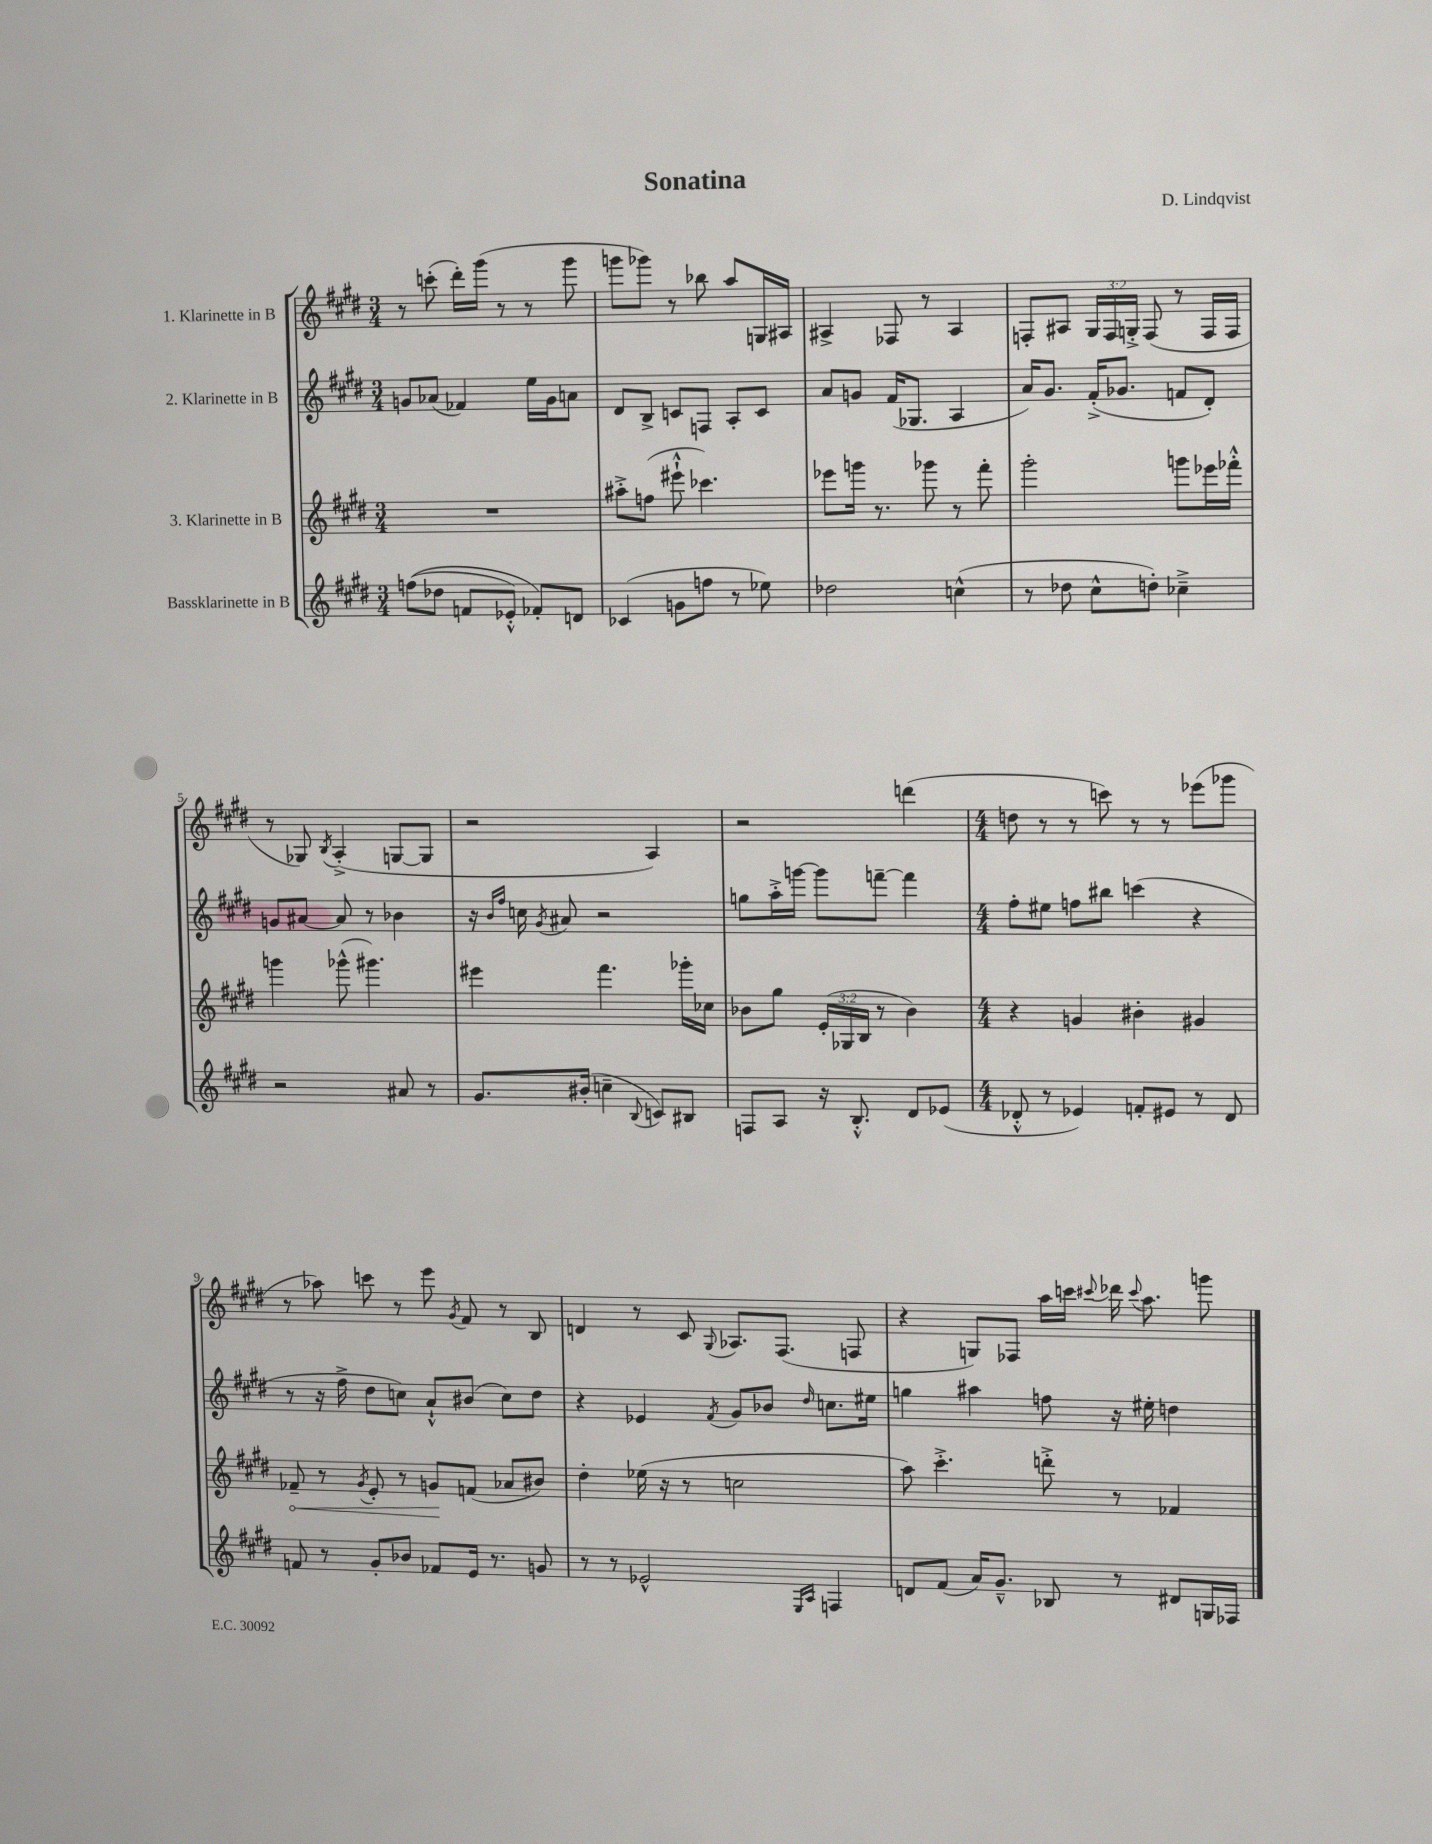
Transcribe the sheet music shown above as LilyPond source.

\header { title = "Sonatina" composer = "D. Lindqvist" }
<<
\new StaffGroup <<
\new Staff = "s0" \with { instrumentName = "1. Klarinette in B" } {
    \clef treble \key e \major \numericTimeSignature \time 3/4 \override Staff.TupletNumber.text = #tuplet-number::calc-fraction-text
    \autoBeamOff r8 c'''8-.( dis'''16[-.) gis'''16]( r8 r8 gis'''8 |
    g'''8[ ges'''8]) r8 bes''8 a''8[ g16 ais16] |
    ais4-> fes8 r8 ais4 |
    f8[-. ais8] \tuplet 3/2 { gis16[ f16 g16]-.-> } f8( r8 f16[ f16] |
    r8 ges8) \acciaccatura { b8 } a4-.->( g8[~ g8] |
    r2 a4) |
    r2 d'''4( |
    \numericTimeSignature \time 4/4 d''8 r8 r8 c'''8) r8 r8 ees'''8[( ges'''8] |
    r8 aes''8) c'''8 r8 e'''8 \acciaccatura { gis'8 } fis'8 r8 b8 |
    d'4 r8 cis'8 \appoggiatura { gis8 } aes8.[ fis8.]( f8 |
    r4 g8[) fes8] a''16[ c'''16] \appoggiatura { cis'''8 } des'''16 \appoggiatura { cis'''8 } a''8. g'''8 \bar "|." |
}
\new Staff = "s1" \with { instrumentName = "2. Klarinette in B" } {
    \clef treble \key e \major \numericTimeSignature \time 3/4
    \autoBeamOff g'8[ aes'8]( fes'4) e''16[ g'16 a'8] |
    dis'8[ b8]-> c'8[ f8] a8[-. c'8] |
    a'8[ g'8] fis'16[( ges8.] a4 |
    a'16[) gis'8.] fis'16[-.->( ges'8.] f'8[ dis'8]-.) |
    g'8[ ais'8]~ ais'8 r8 bes'4 |
    r16 \grace { b'16[ fis''16] } c''16 \acciaccatura { gis'8 } ais'8 r2 |
    g''8[ a''16-.-> g'''16]~ g'''8[ f'''8]~-- f'''4 |
    \numericTimeSignature \time 4/4 fis''8[-. eis''8] f''8[ bis''8] c'''4( r4 |
    r8 r16 fis''16-> dis''8[ c''8]) a'8[-!-^ bis'8]( c''8[) dis''8] |
    r4 ees'4 \acciaccatura { fis'8 } gis'8[ bes'8] \grace { dis''16 } c''8.[ eis''16] |
    g''4 ais''4 f''8 r16 eis''16-. d''4 \bar "|." |
}
\new Staff = "s2" \with { instrumentName = "3. Klarinette in B" } {
    \clef treble \key e \major \numericTimeSignature \time 3/4 \override Staff.TupletNumber.text = #tuplet-number::calc-fraction-text
    \autoBeamOff R2. |
    ais''8[-.-> f''8]( eis'''8-!-^ ces'''4.) |
    ees'''8[ g'''16] r8. ges'''8 r8 fis'''8-. |
    gis'''2-. g'''8[ ees'''16 fes'''16]-.-^ |
    g'''4 ges'''8-^( gis'''4.) |
    eis'''4 fis'''4. ges'''16[-. ces''16] |
    bes'8[ gis''8] \tuplet 3/2 { e'16[-.( ges16 b16] } r8 bes'4) |
    \numericTimeSignature \time 4/4 r4 g'4 bis'4-. gis'4 |
    \once \override Hairpin.circled-tip = ##t fes'8--\< r8 \acciaccatura { gis'8 } e'8-. r8 g'8[\! f'8]( aes'8[ bis'8]) |
    dis''4-. ees''16( r16 r8 c''2 |
    a''8) cis'''4.-.-> d'''8-.-> r8 fes'4 \bar "|." |
}
\new Staff = "s3" \with { instrumentName = "Bassklarinette in B" } {
    \clef treble \key e \major \numericTimeSignature \time 3/4
    \autoBeamOff f''8[(\( des''8] f'8[ ees'8]-.-^) fes'8[-.\) d'8] |
    ces'4( g'8[ f''8] r8 ees''8) |
    des''2 c''4-^( |
    r8 des''8 cis''8[-^ d''8]-.) ces''4---> |
    r2 ais'8 r8 |
    gis'8.[ bis'16]-.( c''4-- \appoggiatura { b8 } c'8[) bis8] |
    f8[ a8] r16 b8.-.-^ dis'8[ ees'8]( |
    \numericTimeSignature \time 4/4 des'8-.-^ r8 ees'4) f'8[-. eis'8] r8 des'8 |
    f'8 r8 gis'8[-. bes'8] fes'8[ e'16] r8. g'8 |
    r8 r8 ees'2-^ \grace { e16[ a16] } f4 |
    d'8[ fis'8]( a'16[) gis'8.]---^ bes8 r8 dis'8[ g16 fes16] \bar "|." |
}
>>
>>
